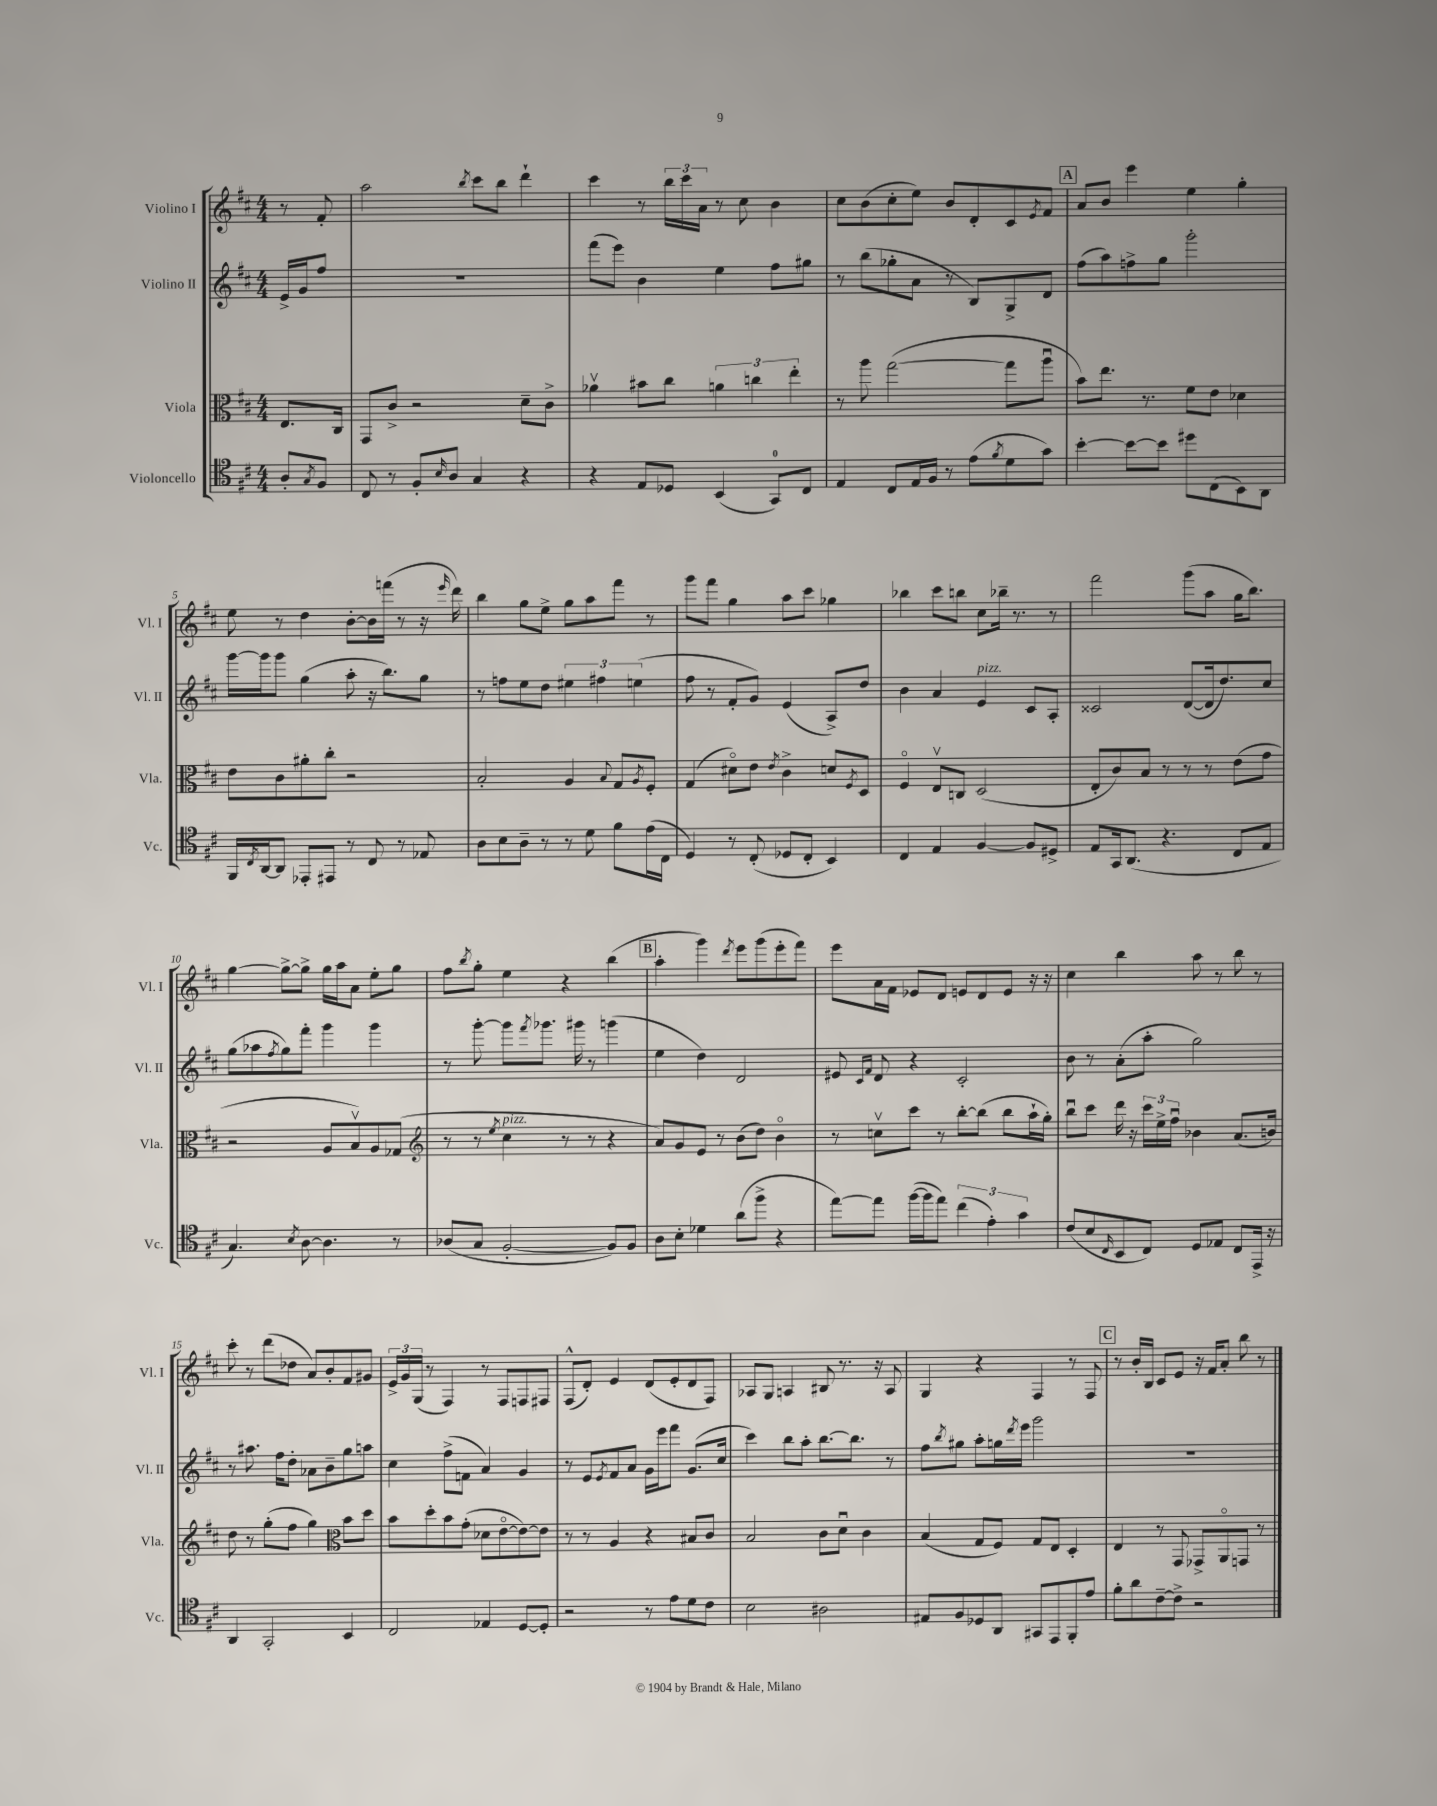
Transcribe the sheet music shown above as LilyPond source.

<<
\new StaffGroup <<
\new Staff = "s0" \with { instrumentName = "Violino I" shortInstrumentName = "Vl. I" } {
    \clef treble \key d \major \numericTimeSignature \time 4/4 \partial 4
    r8 fis'8-. |
    a''2 \acciaccatura { b''8 } cis'''8 b''8 d'''4-! |
    cis'''4 r8 \tuplet 3/2 { b''16 cis'''16 a'16 } r8 cis''8 b'4 |
    cis''8 b'8( cis''8-. e''8) b'8 d'8-. cis'8 \acciaccatura { e'8 } fis'8 |
    \mark \markup { \box "A" } a'8 b'8 e'''4 e''4 g''4-. |
    e''8 r8 d''4 b'8~-. b'16 f'''16( r8 r16 \grace { e'''16 } d'''16) |
    b''4 g''8 e''8-> g''8 a''8 fis'''8 r8 |
    g'''8 fis'''8 g''4 a''8 cis'''8 ges''4 |
    bes''4 cis'''8 b''8 cis''8 bes''16-- r8. r8 |
    fis'''2 g'''8( a''8 g''16 b''8.) |
    g''4~ g''8~-> g''8-> g''16 a''16 a'8 e''8-. g''8 |
    fis''8 \acciaccatura { b''8 } g''8-. e''4 r4 b''4( |
    \mark \markup { \box "B" } a''4-. g'''4) \acciaccatura { d'''8 } e'''8 g'''8( e'''8-. fis'''8) |
    e'''8 a'16 fis'16 ees'8 d'8 e'8 d'8 e'8 r16 r16 |
    cis''4 b''4 a''8 r8 b''8 r8 |
    cis'''8-. r8 d'''8( des''8 a'8) b'8-. fis'8 gis'8 |
    \tuplet 3/2 { e'16-> g'16 g16( } r8 fis4) r8 fis8 f8 fis8 |
    fis8-^( d'8-.) e'4 d'8( e'8-. d'8 fis8) |
    aes8 g8 a4 bis8 r8. r16 a8 |
    g4 r4 fis4 r8 fis8 |
    \mark \markup { \box "C" } r8 b'16-. b16 cis'8 e'8 r16 fis'16 a'8-. b''8 r8 \bar "|." |
}
\new Staff = "s1" \with { instrumentName = "Violino II" shortInstrumentName = "Vl. II" } {
    \clef treble \key d \major \numericTimeSignature \time 4/4 \partial 4
    e'16-> g'16 fis''8 |
    R1 |
    fis'''8( e'''8) b'4 e''4 fis''8 gis''8 |
    r8 b''8( ges''8-. a'8 r8 b8) g8-> d'8 |
    \mark \markup { \box "A" } fis''8( a''8) f''8-> g''8 g'''2-. |
    g'''16~ g'''16 g'''8 g''4( a''8-. r16 b''8.) g''8 |
    r8 f''8 e''8 d''8 \tuplet 3/2 { eis''4 fis''4 e''4( } |
    fis''8 r8 fis'8-. g'8) e'4( a8->) d''8 |
    b'4 a'4 e'4^\markup { \italic "pizz." } cis'8 a8-. |
    cisis'2 d'8~( d'16 d''8.) cis''8 |
    g''8( aes''8 \acciaccatura { fis''8 } g''8) fis'''8-. g'''4 g'''4 |
    r8 g'''8~-. g'''8 \acciaccatura { fis'''8 } ges'''8. gis'''16 r8 g'''4( |
    \mark \markup { \box "B" } e''4 d''4) d'2 |
    eis'8 \grace { cis'16 fis'16 } d'8 r4 cis'2-. |
    b'8 r8 a'8-.( a''8-. g''2) |
    r8 ais''8. fis''16 d''8-. aes'8 b'8-- g''8 a''8 |
    cis''4 fis''8->( f'8 a'4) g'4 |
    r8 e'8 \acciaccatura { e'8 } fis'8 a'8 g'16 e'''16 fis'''8 g'8.( cis''16 |
    cis'''4) b''8 a''8-. b''8.~ b''8. r8 |
    fis''8 \acciaccatura { b''8 } gis''8 a''8-. g''16 \acciaccatura { d'''8 } e'''16 g'''2 |
    \mark \markup { \box "C" } R1 \bar "|." |
}
\new Staff = "s2" \with { instrumentName = "Viola" shortInstrumentName = "Vla." } {
    \clef alto \key d \major \numericTimeSignature \time 4/4 \partial 4
    e8. cis16 |
    g,8 cis'8-> r2 d'8-- cis'8-> |
    aes'4\upbow bis'8 cis''8 \tuplet 3/2 { a'4 c''4 e''4-. } |
    r8 a''8 g''2~( g''8 a''8\downbow |
    \mark \markup { \box "A" } b'8) e''8. r8. fis'8 e'8 des'4 |
    e'8 cis'8 ais'8-. cis''8-. r2 |
    b2-. a4 \appoggiatura { b8 } g8 \acciaccatura { a8 } fis8-. |
    g4( dis'8\flageolet) e'8 \acciaccatura { e'8 } cis'4-> d'8 \acciaccatura { fis8 } d8 |
    fis4\flageolet e8\upbow c8 d2( |
    e8-. cis'8) b8 r8 r8 r8 e'8( g'8 |
    r2 a8 b8\upbow) a8 ges8( |
    \clef treble r8 r8 \acciaccatura { e''8 } cis''4^\markup { \italic "pizz." } r8 r8 r4 |
    \mark \markup { \box "B" } a'8) g'8 e'8 r8 b'8( d''8) b'4\flageolet |
    r8 c''8\upbow cis'''8 r8 b''8~-. b''8( b''8 a''16-! g''16-.) |
    b''8\downbow cis'''8 d'''16 r16 \tuplet 3/2 { cis'''16 e''16-> fis''16\downbow } bes'4 a'8.( b'16) |
    d''8 r8 g''8-.( fis''8 g''4) \clef alto b'8 d''8 |
    b'8 d''8-. b'8 g'8-.( des'8 e'8~\flageolet e'8~) e'8 |
    r8 r8 a4 r4 bis8 cis'8 |
    b2 cis'8 d'8\downbow cis'4 |
    b4( g8 fis8) g8 e8 d4-. |
    \mark \markup { \box "C" } e4 r8 g,8 ges,8-> a,8\flageolet g,8 r8 \bar "|." |
}
\new Staff = "s3" \with { instrumentName = "Violoncello" shortInstrumentName = "Vc." } {
    \clef tenor \key d \major \numericTimeSignature \time 4/4 \partial 4
    a8-. \acciaccatura { g8 } fis8 |
    cis8 r8 fis8-. \grace { b16 } a8 g4 r4 |
    r4 e8 des8 b,4( g,8-0) cis8 |
    e4 cis8 e16 fis16 r8 e'8( \acciaccatura { fis'8 } d'8 g'8) |
    \mark \markup { \box "A" } b'4~-. b'8~ b'8 dis''8 cis8( b,8) a,8 |
    fis,16 \acciaccatura { cis8 } a,16~ a,8 ees,8-. eis,8 r8 cis8 r8 ees8 |
    a8 b8 a8-- r8 r8 d'8 fis'8 e'16( cis16 |
    d4) r8 cis8-.( des8 cis8-. b,4) |
    cis4 e4 fis4~ fis8 dis8-> |
    e8 g,16 a,8.( r4. cis8 e8 |
    g4.) \acciaccatura { b8 } a8~ a4. r8 |
    aes8( g8 fis2~-. fis8) fis8 |
    \mark \markup { \box "B" } a8 b8-. des'4 a'8( fis''8-> r4 |
    e''8~) e''8 fis''16~( fis''16 e''8) \tuplet 3/2 { cis''4( e'4-.) g'4 } |
    cis'8( b8 \grace { cis16 } b,8 cis8) d8 ees8 cis8 e,16-> r16 |
    a,4 g,2-. b,4 |
    cis2 ees4 d8~ d8-. |
    r2 r8 e'8 d'8 cis'8 |
    b2 ais2 |
    eis8 fis8 des8 a,8 gis,8 e,8 fis,8-. e'8 |
    \mark \markup { \box "C" } fis'8-. a'8 cis'8~-- cis'8-> r2 \bar "|." |
}
>>
>>
